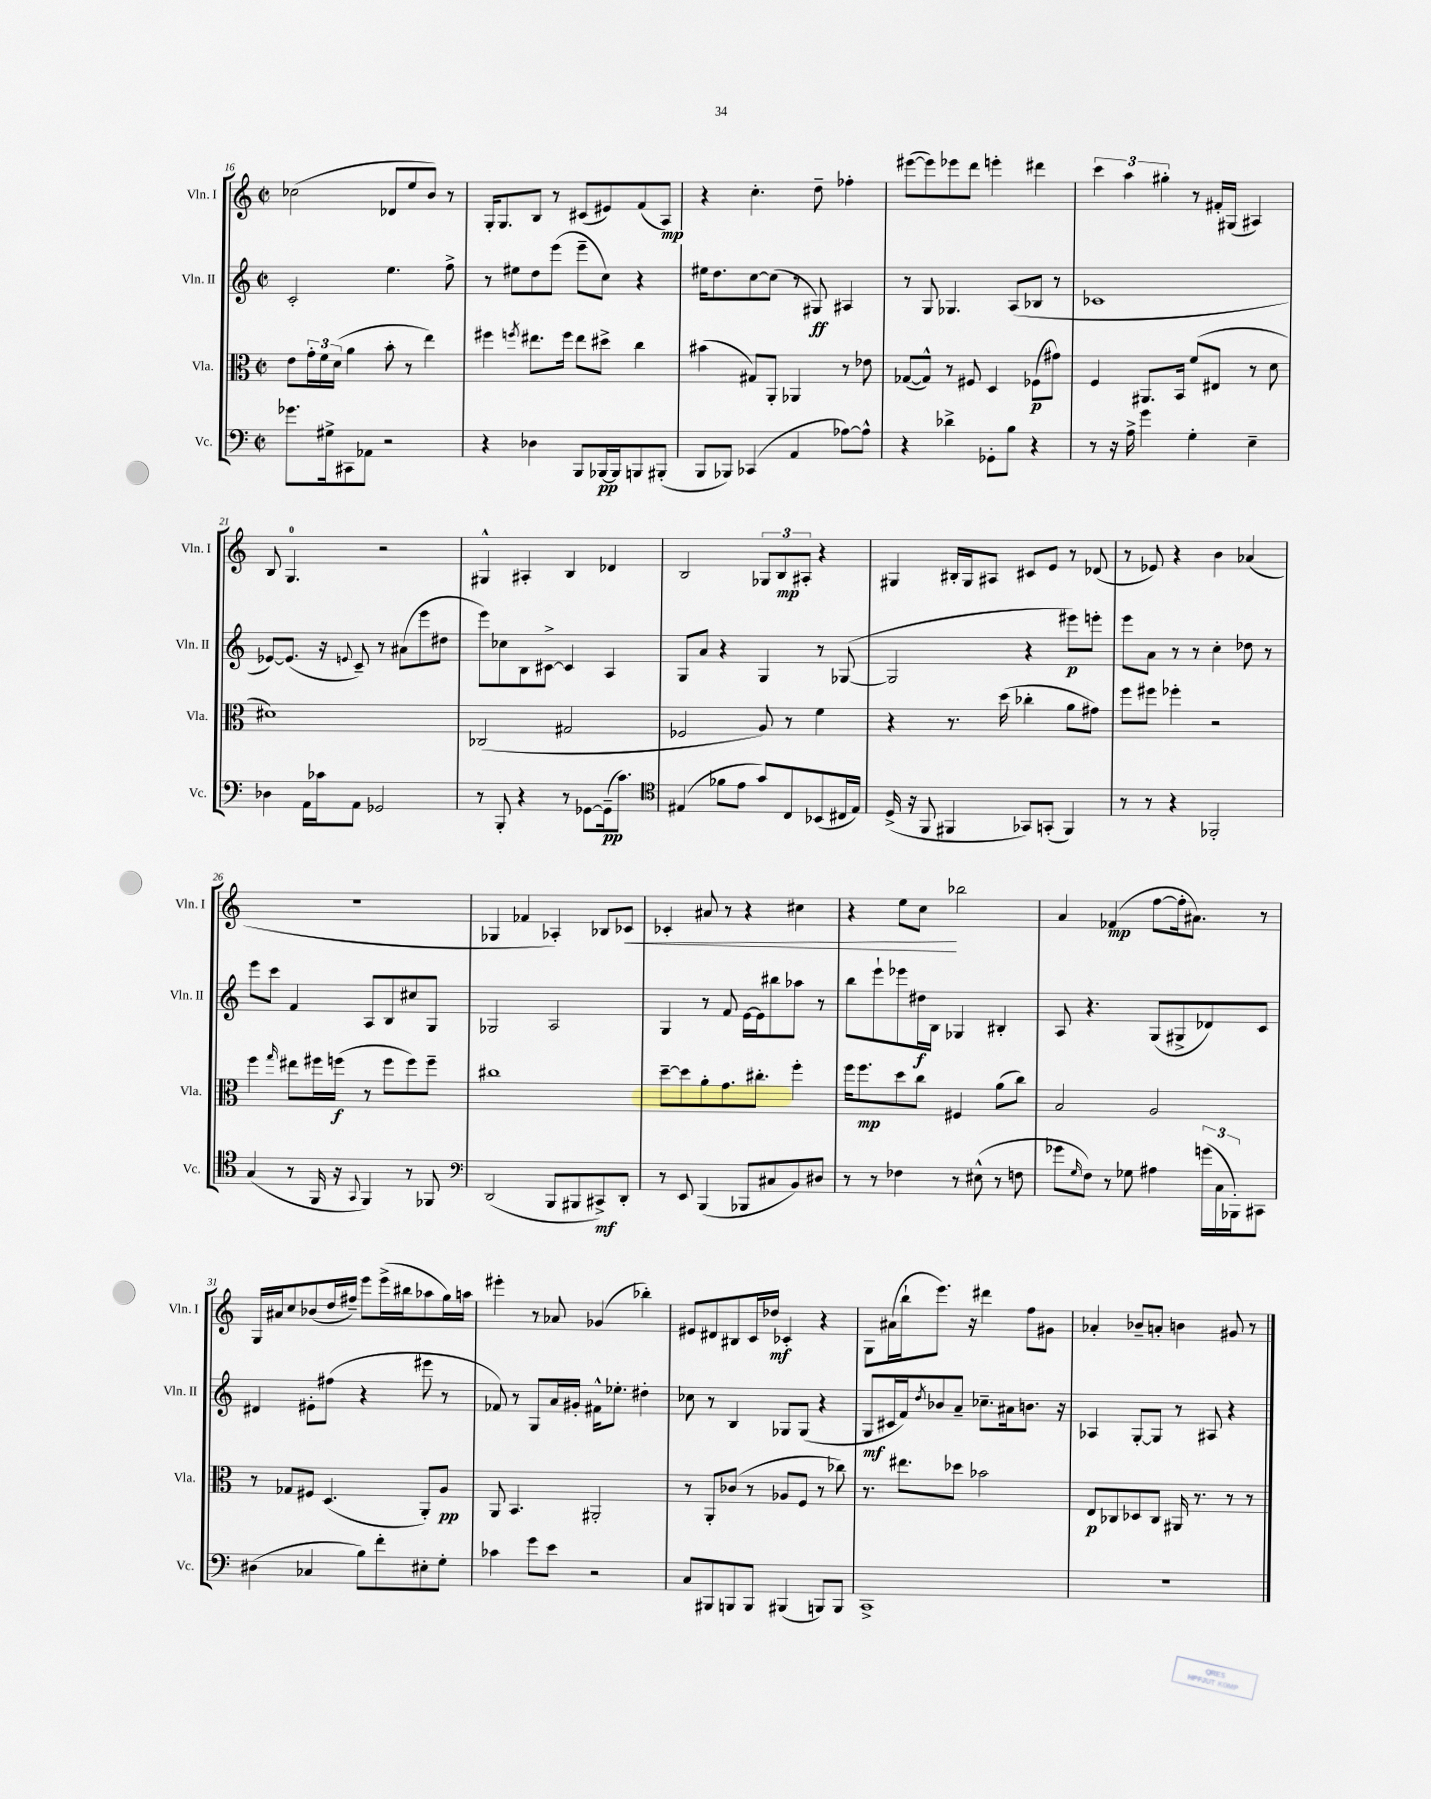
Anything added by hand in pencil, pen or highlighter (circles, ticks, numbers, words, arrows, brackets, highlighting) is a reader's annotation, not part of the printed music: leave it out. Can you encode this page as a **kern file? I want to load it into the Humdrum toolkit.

**kern	**kern	**kern	**kern
*staff4	*staff3	*staff2	*staff1
*clefF4	*clefC3	*clefG2	*clefG2
*k[]	*k[]	*k[]	*k[]
*M2/2	*M2/2	*M2/2	*M2/2
*met(c|)	*met(c|)	*met(c|)	*met(c|)
8.g-\L	8e\L	2c'/	(2cc-\
.	24g'\L	.	.
.	24f\	.	.
16G#^\k	.	.	.
.	(24d\JJ	.	.
8CC#\	4a\	.	.
8AA-\J	.	.	.
2r	8b'\	4.ee\	8d-/L
.	8r	.	8ee/
.	4ee\)	.	8b/J)
.	.	8ff^\	8r
=	=	=	=
4r	4ff#\	8r	16G'/LK
.	.	.	8.G/
.	.	8ee#\L	.
.	8qff/	.	.
4D-\	8.ee#\L	8dd\	8B/J
.	.	(8eee\J	8r
.	16ff\Jk	.	.
8BBB/L	8ee#\L	8eee~\L	(8c#/L
[16BBB-/L	8dd#^\J	8cc\J)	8e#/)
16BBB-/]J	.	.	.
8BBB/	4cc\	4r	(8f/
(8BBB#'/J	.	.	8A/J)
=	=	=	=
8BBB/L	(4b#\	16ee#\LK	4r
.	.	8.dd\	.
8BBB-/J)	.	.	.
(4CC-/	8G#/L)	[8cc\	4.cc'\
.	8AA'/J	(8cc\]J	.
4AA/	4AA-/	8r	.
.	.	8G#/)	8dd~\
[8A-\L)	8r	4A#/	4ff-'\
8A-^^\]J	8e-\	.	.
=	=	=	=
4r	([8G-/L	8r	([8eee#\L
.	8G-^^/]J)	8G/	8eee#\])
4d-^\	8r	4.G-/	8eee-\
.	8F#/	.	8ddd\J
8GG-'\L	4D/	.	4eee'\
8B\J	.	(8A/L	.
4r	(8F-\L	8B-/J	4ddd#\
.	8g#\J)	8r	.
=	=	=	=
8r	4F/	1c-	6ccc\
16r	.	.	.
.	.	.	6aa\
16A^\	.	.	.
4g\	8.AA#/L	.	.
.	.	.	6gg#'\
.	16BB/Jk	.	.
4G'\	(8f/L	.	8r
.	8E#/J	.	16f#'/LL
.	.	.	(16G#/JJ
4E~\	8r	.	4A#/)
.	8d\	.	.
=	=	=	=
4D-\	1d#)	[8e-/L)	8B/
.	.	(8.e-/]J	4.G/
16AA\LL	.	.	.
16c-\J	.	16r	.
.	.	8qqe/	.
8AA\J	.	8c~/)	.
2GG-/	.	8r	2r
.	.	(8a#\L	.
.	.	8eee\	.
.	.	8dd#\J	.
=	=	=	=
8r	(2C-/	8eee\L)	4G#^^/
8BBB'/	.	8cc-\	.
4r	.	8B\	4A#'/
.	.	[8c#^\J	.
8r	2G#/	4c#/]	4B/
[8GG-\L	.	.	.
(16GG-~\]k	.	4A/	4d-/
8.c\J)	.	.	.
=	=	=	=
*clefC4	*	*	*
(4E#/	2F-/	8G/L	2B/
.	.	8a/J	.
8f-\L	.	4r	.
8e\J	.	.	.
8g/L)	8A/)	4G/	12G-/L
.	.	.	12B/
8C/	8r	.	.
.	.	.	12A#'/J
(8BB-/	4f\	8r	4r
16C#/L	.	([8G-/	.
16E#/JJ)	.	.	.
=	=	=	=
(16D^/	4r	2G-/]	4G#/
16r	.	.	.
8FF/	.	.	.
4FF#/	8.r	.	16B#'/LL
.	.	.	16G#/J
.	.	.	8A#/J
.	(16dd\	.	.
8GG-/L)	4cc-'\	4r	8c#/L
(8GG'/J	.	.	8e/J
4FF#/)	8a\L	8eee#\L)	8r
.	8g#\J)	8eee'\J	(8d-/
=	=	=	=
8r	8ff\L	8eee\L	8r
8r	8ff#\J	8a\J	8e-/)
4r	4ff-'\	8r	4r
.	.	8r	.
2FF-'/	2r	4cc'\	4b\
.	.	8dd-\	(4a-/
.	.	8r	.
=	=	=	=
(4G/	4ff\	8eee\L	1r
.	.	8ccc\J	.
.	16qqgg/	.	.
8r	8ee#\L	4f/	.
16FF/	16ff#\L	.	.
16r	(16ff\JJ	.	.
8qqGG/	.	.	.
4FF/)	8r	8A/L	.
.	8ff\L	8B/	.
8r	8ff\)	8cc#/	.
8FF-/	8ff~\J	8G/J	.
=	=	=	=
*clefF4	*	*	*
(2DD/	1cc#	2G-/	4G-/
.	.	.	4f-/
8BBB/L	.	2A/	4A-'/)
8BBB#/	.	.	.
8CC#^/)	.	.	8B-/L
8DD'/J	.	.	8c-/J
=	=	=	=
8r	[8dd~\L	4G/	4c-'/
8EE/	8dd\]	.	.
(4BBB/	8a'\	8r	8a#/
.	8.g\	8f/	8r
8BBB-/L	.	[16e\LL	4r
.	8.cc#'\J	16e\]J	.
8C#/	.	8bb#\	.
8BB/)	4ff'\	8aa-\J	4cc#\
8D#/J	.	8r	.
=	=	=	=
8r	16ff\LK	8bb\L	4r
.	8.ff\	.	.
8r	.	8eee`\	.
4F-\	8dd\	8eee-\	8ee\L
.	8cc\J	16dd#\L	8cc\J
.	.	16B\JJ	.
8r	4F#/	4G-/	2bb-\
(8E#^^\	.	.	.
8r	(8a\L	4B#'/	.
8F\	8cc\J)	.	.
=	=	=	=
8g-\L	2B/	8A/	4a/
16qqG/	.	.	.
8F\J)	.	4.r	.
8r	.	.	(4f-/
8G-\	.	.	.
4A#\	2A/	(8G/L	[8ff\L
.	.	8G#^/	16ff'\]k
.	.	.	8.a#\J)
(24g\LL	.	8d-/)	.
24C\	.	.	.
24BBB-'\J)	.	.	.
8CC#\J	.	8c/J	8r
=	=	=	=
(4D#\	8r	4d#/	16G/LL
.	.	.	16a#/J
.	8G-/L	.	8cc/
4C-/	8F#/J	8e#'\L	(8b-/
.	(4.D/	(8ff#\J	16dd/L
.	.	.	16ff#~/JJ)
8B\L)	.	4r	8eee\L
8f'\	.	.	(16eee^\L
.	.	.	16bb#\J
8E#'\	8AA'/L)	8eee#\	8aa-\
8G'\J	8A/J	8r	16gg\L)
.	.	.	16aa\JJ
=	=	=	=
4c-\	8AA/	8f-/)	4eee#'\
.	4.BB/	8r	.
8g\L	.	8G/L	8r
8e\J	.	16a/L	8a-/
.	.	16g#'/JJ	.
2r	2AA#'/	16f#^^\LK	(4g-/
.	.	8.ee-'\J	.
.	.	4dd#'\	4bb-'\)
=	=	=	=
8C/L	8r	8cc-\	8e#/L
8BBB#/	8AA'/L	8r	8d#/
8BBB/	(8c-/J	4B/	8B#/
8BBB/J	8r	.	16c/L
.	.	.	16dd-/JJ
(4BBB#/	8A-/L	8G-/L	4c-'/
.	8F/J	(8G-/J	.
8BBB/L)	8r	4r	4r
8BBB/J	8cc-\)	.	.
=	=	=	=
1CC^	8.r	8G/L	8G\L
.	.	16c#/L	(16a#\L
.	8.ee#\L	16f/J)	16bb`\J
.	.	8qdd/	.
.	.	8b-/	8.eee\J)
.	8dd-\J	8a~/J	.
.	.	.	16r
.	2b-\	8.cc-~\L	4ddd#\
.	.	16a#\k	.
.	.	8.b\J	8ff\L
.	.	.	8g#\J
.	.	16r	.
=	=	=	=
1r	8E/L	4A-/	4a-'/
.	8C-/	.	.
.	8D-/	[8G'/L	8b-~/L
.	8C-/J	8G/]J	8a'/J
.	16AA#/	8r	4b\
.	8.r	.	.
.	.	8A#/	.
.	8r	4r	8g#/
.	8r	.	8r
==	==	==	==
*-	*-	*-	*-
